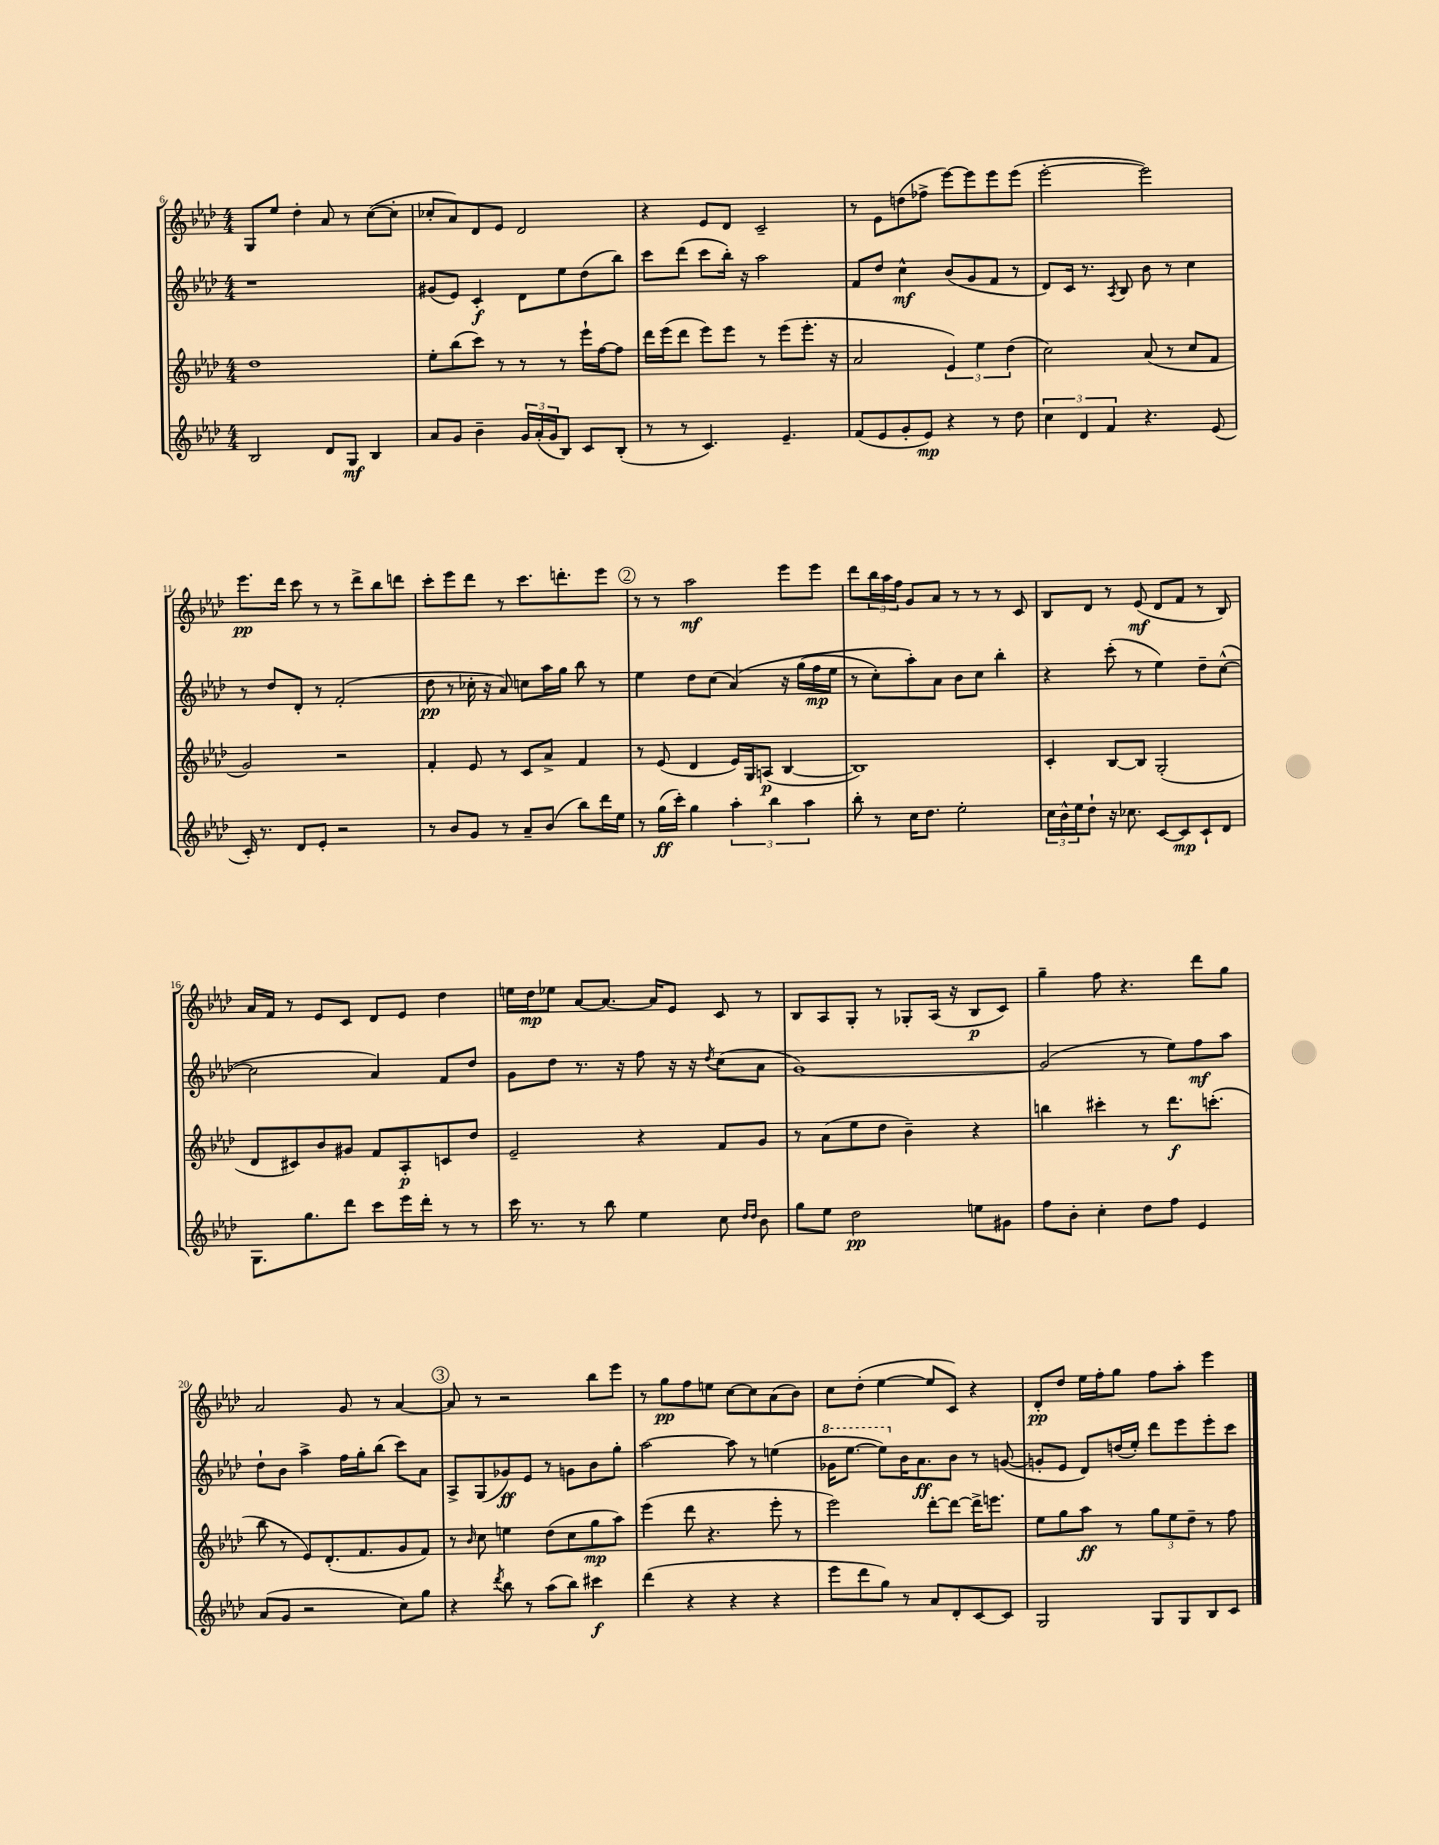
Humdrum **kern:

**kern	**dynam	**kern	**dynam	**kern	**dynam	**kern	**dynam
*part4	*part4	*part3	*part3	*part2	*part2	*part1	*part1
*staff4	*staff4	*staff3	*staff3	*staff2	*staff2	*staff1	*staff1
*clefG2	*	*clefG2	*	*clefG2	*	*clefG2	*
*k[b-e-a-d-]	*	*k[b-e-a-d-]	*	*k[b-e-a-d-]	*	*k[b-e-a-d-]	*
*M4/4	*	*M4/4	*	*M4/4	*	*M4/4	*
=6	=6	=6	=6	=6	=6	=6	=6
2B-/	.	1dd-	.	1r	.	8G/L	.
.	.	.	.	.	.	8ee-/J	.
.	.	.	.	.	.	4dd-'\	.
8d-/L	.	.	.	.	.	8a-/	.
8G/J	mf	.	.	.	.	8r	.
4B-/	.	.	.	.	.	([8cc\L	.
.	.	.	.	.	.	8cc'\J]	.
=7	=7	=7	=7	=7	=7	=7	=7
8a-/L	.	8ee-'\L	.	(8g#X/L	.	8cc-X'/L	.
8g/J	.	(8bb-\	.	8e-/J)	.	8a-/)	.
4b-~\	.	8ccc\J)	.	4c'/	f	8d-/	.
.	.	8r	.	.	.	8e-/J	.
24g/LL	.	8r	.	8d-\L	.	2d-/	.
(24a-'/	.	.	.	.	.	.	.
24g/J	.	.	.	.	.	.	.
8B-/J)	.	8r	.	8ee-\	.	.	.
8c/L	.	16eee-`\LL	.	(8dd-\	.	.	.
.	.	[16ff\J	.	.	.	.	.
(8B-'/J	.	8ff\J]	.	8bb-\J)	.	.	.
=8	=8	=8	=8	=8	=8	=8	=8
8r	.	16ddd-\LL	.	8ccc\L	.	4r	.
.	.	(16eee-\J	.	.	.	.	.
8r	.	8ddd-\J	.	(8ddd-\J	.	.	.
4.c/)	.	8eee-\L)	.	8ccc\L	.	8e-/L	.
.	.	8eee-\J	.	16bb-'\Jk)	.	8d-/J	.
.	.	.	.	16r	.	.	.
.	.	8r	.	2aa-\	.	2c~/	.
4.e-~/	.	(8eee-\L	.	.	.	.	.
.	.	8.eee-'\J	.	.	.	.	.
.	.	16r	.	.	.	.	.
=9	=9	=9	=9	=9	=9	=9	=9
(8f/L	.	2a-/	.	8f/L	.	8r	.
8e-/	.	.	.	8dd-/J	.	8e-\L	.
8g'/	.	.	.	4cc^^\	mf	(8ddn\	.
8e-/J)	mp	.	.	.	.	8ff-X^\J	.
4r	.	6e-/)	.	(8b-/L	.	[8eee-\L)	.
.	.	.	.	8g/	.	8eee-\]	.
.	.	6ee-\	.	.	.	.	.
8r	.	.	.	8f/J	.	8eee-\	.
.	.	(6dd-\	.	.	.	.	.
8dd-\	.	.	.	8r	.	(8eee-\J	.
=10	=10	=10	=10	=10	=10	=10	=10
6cc\	.	2cc\)	.	8d-/L)	.	[2eee-'\	.
.	.	.	.	16c/Jk	.	.	.
6d-/	.	.	.	.	.	.	.
.	.	.	.	8.r	.	.	.
6f/	.	.	.	.	.	.	.
.	.	.	.	8qA-/	.	.	.
.	.	.	.	8B-/	.	.	.
4.r	.	(8a-/	.	8b-\	.	2eee-\])	.
.	.	8r	.	8r	.	.	.
.	.	8cc/L	.	4cc\	.	.	.
(8e-/	.	8f/J	.	.	.	.	.
!!LO:LB:g=z
=11	=11	=11	=11	=11	=11	=11	=11
16c'/)	.	2g/)	.	8r	.	8.eee-\L	pp
8.r	.	.	.	.	.	.	.
.	.	.	.	8dd-/L	.	.	.
.	.	.	.	.	.	16ddd-\Jk	.
8d-/L	.	.	.	8d-'/J	.	8ccc\	.
8e-'/J	.	.	.	8r	.	8r	.
2r	.	2r	.	(2f'/	.	8r	.
.	.	.	.	.	.	8ddd-^\L	.
.	.	.	.	.	.	8bb-\	.
.	.	.	.	.	.	8dddn\J	.
=12	=12	=12	=12	=12	=12	=12	=12
8r	.	4f'/	.	8dd-\	pp	8ccc'\L	.
8b-/L	.	.	.	8r	.	8eee-\	.
8g/J	.	8e-/	.	16cc-X'\	.	8ddd-\J	.
.	.	.	.	16r	.	.	.
8r	.	8r	.	8a-/)	.	8r	.
8a-~/L	.	8c/L	.	8ccn\L	.	8.ccc\L	.
(8b-/J	.	8a-^/J	.	16aa-\L	.	.	.
.	.	.	.	16gg\JJ	.	8.dddn'\	.
8bb-\L)	.	4f/	.	8bb-\	.	.	.
16ddd-\L	.	.	.	8r	.	8eee-\J	.
16ee-\JJ	.	.	.	.	.	.	.
!!LO:REH:place=s1:t=2
=13	=13	=13	=13	=13	=13	=13	=13
8r	.	8r	.	4ee-\	.	8r	.
(16gg\LL	ff	(8e-/	.	.	.	8r	.
16ccc'\JJ)	.	.	.	.	.	.	.
4gg\	.	4d-/	.	8dd-\L	.	2aa-\	mf
.	.	.	.	(8cc\J	.	.	.
6aa-'\	.	16e-/LL)	.	(4a-/)	.	.	.
.	.	16G/J	.	.	.	.	.
.	.	(8An/J	p	.	.	.	.
6bb-\	.	.	.	.	.	.	.
.	.	[4B-/	.	16r	.	8eee-\L	.
.	.	.	.	(16gg\LL	.	.	.
6aa-\	.	.	.	.	.	.	.
.	.	.	.	16ff\	mp	8eee-\J	.
.	.	.	.	16ee-\JJ	.	.	.
=14	=14	=14	=14	=14	=14	=14	=14
8bb-'\	.	1B-])	.	8r	.	8ddd-\L	.
8r	.	.	.	8cc'\L)	.	24bb-\L	.
.	.	.	.	.	.	24aa-\	.
.	.	.	.	.	.	24ff\JJ	.
16cc\KL	.	.	.	8aa-'\)	.	8g/L	.
8.dd-\J	.	.	.	.	.	.	.
.	.	.	.	8a-\J	.	8a-/J	.
2ee-'\	.	.	.	8b-\L	.	8r	.
.	.	.	.	8cc\J	.	8r	.
.	.	.	.	4bb-'\	.	8r	.
.	.	.	.	.	.	8c/	.
=15	=15	=15	=15	=15	=15	=15	=15
24cc\LL	.	4c'/	.	4r	.	8B-/L	.
24b-^^\	.	.	.	.	.	.	.
24ee-\J	.	.	.	.	.	.	.
8dd-`\J	.	.	.	.	.	8d-/J	.
16r	.	[8B-/L	.	(8ccc'\	.	8r	.
8.cc-X\	.	.	.	.	.	.	.
.	.	8B-/J]	.	8r	.	(8e-/	mf
[8c/L	.	(2G'/	.	4ee-\)	.	8d-/L	.
8c/]	mp	.	.	.	.	8f/J	.
8c`/	.	.	.	8dd-~\L	.	8r	.
8d-/J	.	.	.	([8cc^^\J	.	8B-/)	.
!!LO:LB:g=z
=16	=16	=16	=16	=16	=16	=16	=16
8.G\L	.	8d-/L	.	2cc\]	.	16a-/LL	.
.	.	.	.	.	.	16f/JJ	.
.	.	8c#X/)	.	.	.	8r	.
8.gg\	.	.	.	.	.	.	.
.	.	8b-/	.	.	.	8e-/L	.
8ddd-\J	.	8g#X/J	.	.	.	8c/J	.
8ccc\L	.	8f/L	.	4a-/)	.	8d-/L	.
16eee-\L	.	8A-'/	p	.	.	8e-/J	.
16ddd-'\JJ	.	.	.	.	.	.	.
8r	.	8cn/	.	8f/L	.	4dd-\	.
8r	.	8dd-/J	.	8dd-/J	.	.	.
=17	=17	=17	=17	=17	=17	=17	=17
16ccc\	.	2e-~/	.	8g\L	.	16een\LL	.
8.r	.	.	.	.	.	16dd-\J	mp
.	.	.	.	8dd-\J	.	8ee-X\J	.
8r	.	.	.	8.r	.	[8a-/L	.
8bb-\	.	.	.	.	.	8.a-/J_	.
.	.	.	.	16r	.	.	.
4ee-\	.	4r	.	8ff\	.	.	.
.	.	.	.	.	.	16a-/KL]	.
.	.	.	.	16r	.	8e-/J	.
.	.	.	.	16r	.	.	.
.	.	.	.	8qdd-/	.	.	.
8cc\	.	8f/L	.	(8cc\L	.	8c/	.
16qqdd-/LL	.	.	.	.	.	.	.
16qqdd-/JJ	.	.	.	.	.	.	.
8b-\	.	8g/J	.	8a-\J	.	8r	.
=18	=18	=18	=18	=18	=18	=18	=18
8gg\L	.	8r	.	[1g)	.	8B-/L	.
8ee-\J	.	(8a-\L	.	.	.	8A-/	.
2dd-\	pp	8ee-\	.	.	.	8G'/J	.
.	.	8dd-\J	.	.	.	8r	.
.	.	4b-~\)	.	.	.	8G-X'/L	.
.	.	.	.	.	.	(16A-/Jk	.
.	.	.	.	.	.	16r	.
8een\L	.	4r	.	.	.	8B-/L	p
8g#X\J	.	.	.	.	.	8c/J)	.
=19	=19	=19	=19	=19	=19	=19	=19
8ff\L	.	4bbn\	.	(2g/]	.	4gg~\	.
8b-'\J	.	.	.	.	.	.	.
4cc'\	.	4ccc#X'\	.	.	.	8ff\	.
.	.	.	.	.	.	4.r	.
8dd-\L	.	8r	.	8r	.	.	.
8ff\J	.	8.ddd-\L	f	8ee-\L)	.	.	.
4e-/	.	.	.	8ff\	mf	8ddd-\L	.
.	.	(8.cccn'\J	.	.	.	.	.
.	.	.	.	8aa-\J	.	8gg\J	.
!!LO:LB:g=z
=20	=20	=20	=20	=20	=20	=20	=20
(8a-/L	.	8bb-\	.	8dd-`\L	.	2a-/	.
8g/J	.	8r	.	8b-\J	.	.	.
2r	.	8e-/L)	.	4aa-^\	.	.	.
.	.	(8.d-'/	.	.	.	.	.
.	.	.	.	16ff\LL	.	8g/	.
.	.	8.f/	.	16gg'\J	.	.	.
.	.	.	.	(8bb-\J	.	8r	.
8cc\L)	.	8g/	.	8ccc\L)	.	[4a-/	.
8gg\J	.	8f/J)	.	8a-\J	.	.	.
!!LO:REH:place=s1:t=3
=21	=21	=21	=21	=21	=21	=21	=21
4r	.	8r	.	8A-^/L	.	8a-/]	.
.	.	16qqb-/	.	.	.	.	.
.	.	8cc\	.	(8G/	.	8r	.
8qddd-/	.	.	.	.	.	.	.
8bb-\	.	4een\	.	8g-X/)	ff	2r	.
8r	.	.	.	8e-/J	.	.	.
(8aa-\L	.	(8dd-\L	.	8r	.	.	.
8bb-\J)	.	8cc\	.	8gn\L	.	.	.
4ccc#X\	f	8gg\	mp	8b-\	.	8bb-\L	.
.	.	8aa-\J)	.	8gg'\J	.	8eee-\J	.
=22	=22	=22	=22	=22	=22	=22	=22
(4ddd-\	.	(4eee-\	.	[2aa-\	.	8r	.
.	.	.	.	.	.	8gg\L	pp
4r	.	8ddd-\	.	.	.	8ff\	.
.	.	4.r	.	.	.	8een\J	.
4r	.	.	.	8aa-\]	.	[8cc\L	.
.	.	.	.	8r	.	8cc\]	.
4r	.	8eee-'\	.	(4een\	.	(8a-\	.
.	.	8r	.	.	.	8b-\J)	.
=23	=23	=23	=23	=23	=23	=23	=23
*	*	*	*	*8va	*	*	*
8eee-\L	.	2eee-\)	.	16gg-X\KL	.	8cc\L	.
.	.	.	.	[8.eee-\J	.	.	.
8ddd-\	.	.	.	.	.	(8dd-'\J	.
8gg\J)	.	.	.	8eee-\L])	.	[4ee-\	.
*	*	*	*	*X8va	*	*	*
8r	.	.	.	16b-\K	.	.	.
.	.	.	.	8.a-\	ff	.	.
8a-/L	.	[8ddd-'\L	.	.	.	8ee-/L]	.
8d-'/	.	8ddd-\J_	.	8b-\J	.	8c/J)	.
[8c/	.	16ddd-^\KL]	.	8r	.	4r	.
.	.	8.eeen\J	.	.	.	.	.
8c/J]	.	.	.	([8gn/	.	.	.
=24	=24	=24	=24	=24	=24	=24	=24
2G/	.	8ee-\L	.	8gn'/L]	.	8d-'/L	pp
.	.	8gg\	.	8e-/J	.	8dd-/J	.
.	.	8aa-\J	ff	8d-/L)	.	16ee-\LL	.
.	.	.	.	.	.	16ff'\J	.
.	.	8r	.	(16ddn/L	.	8gg\J	.
.	.	.	.	16ee-'/JJ)	.	.	.
8G/L	.	12gg\L	.	8ddd-\L	.	8ff\L	.
.	.	12ee-\	.	.	.	.	.
8G/	.	.	.	8eee-\	.	8aa-'\J	.
.	.	12dd-~\J	.	.	.	.	.
8B-/	.	8r	.	8eee-'\	.	4eee-\	.
8c/J	.	8ff\	.	8ccc\J	.	.	.
==	==	==	==	==	==	==	==
*-	*-	*-	*-	*-	*-	*-	*-
